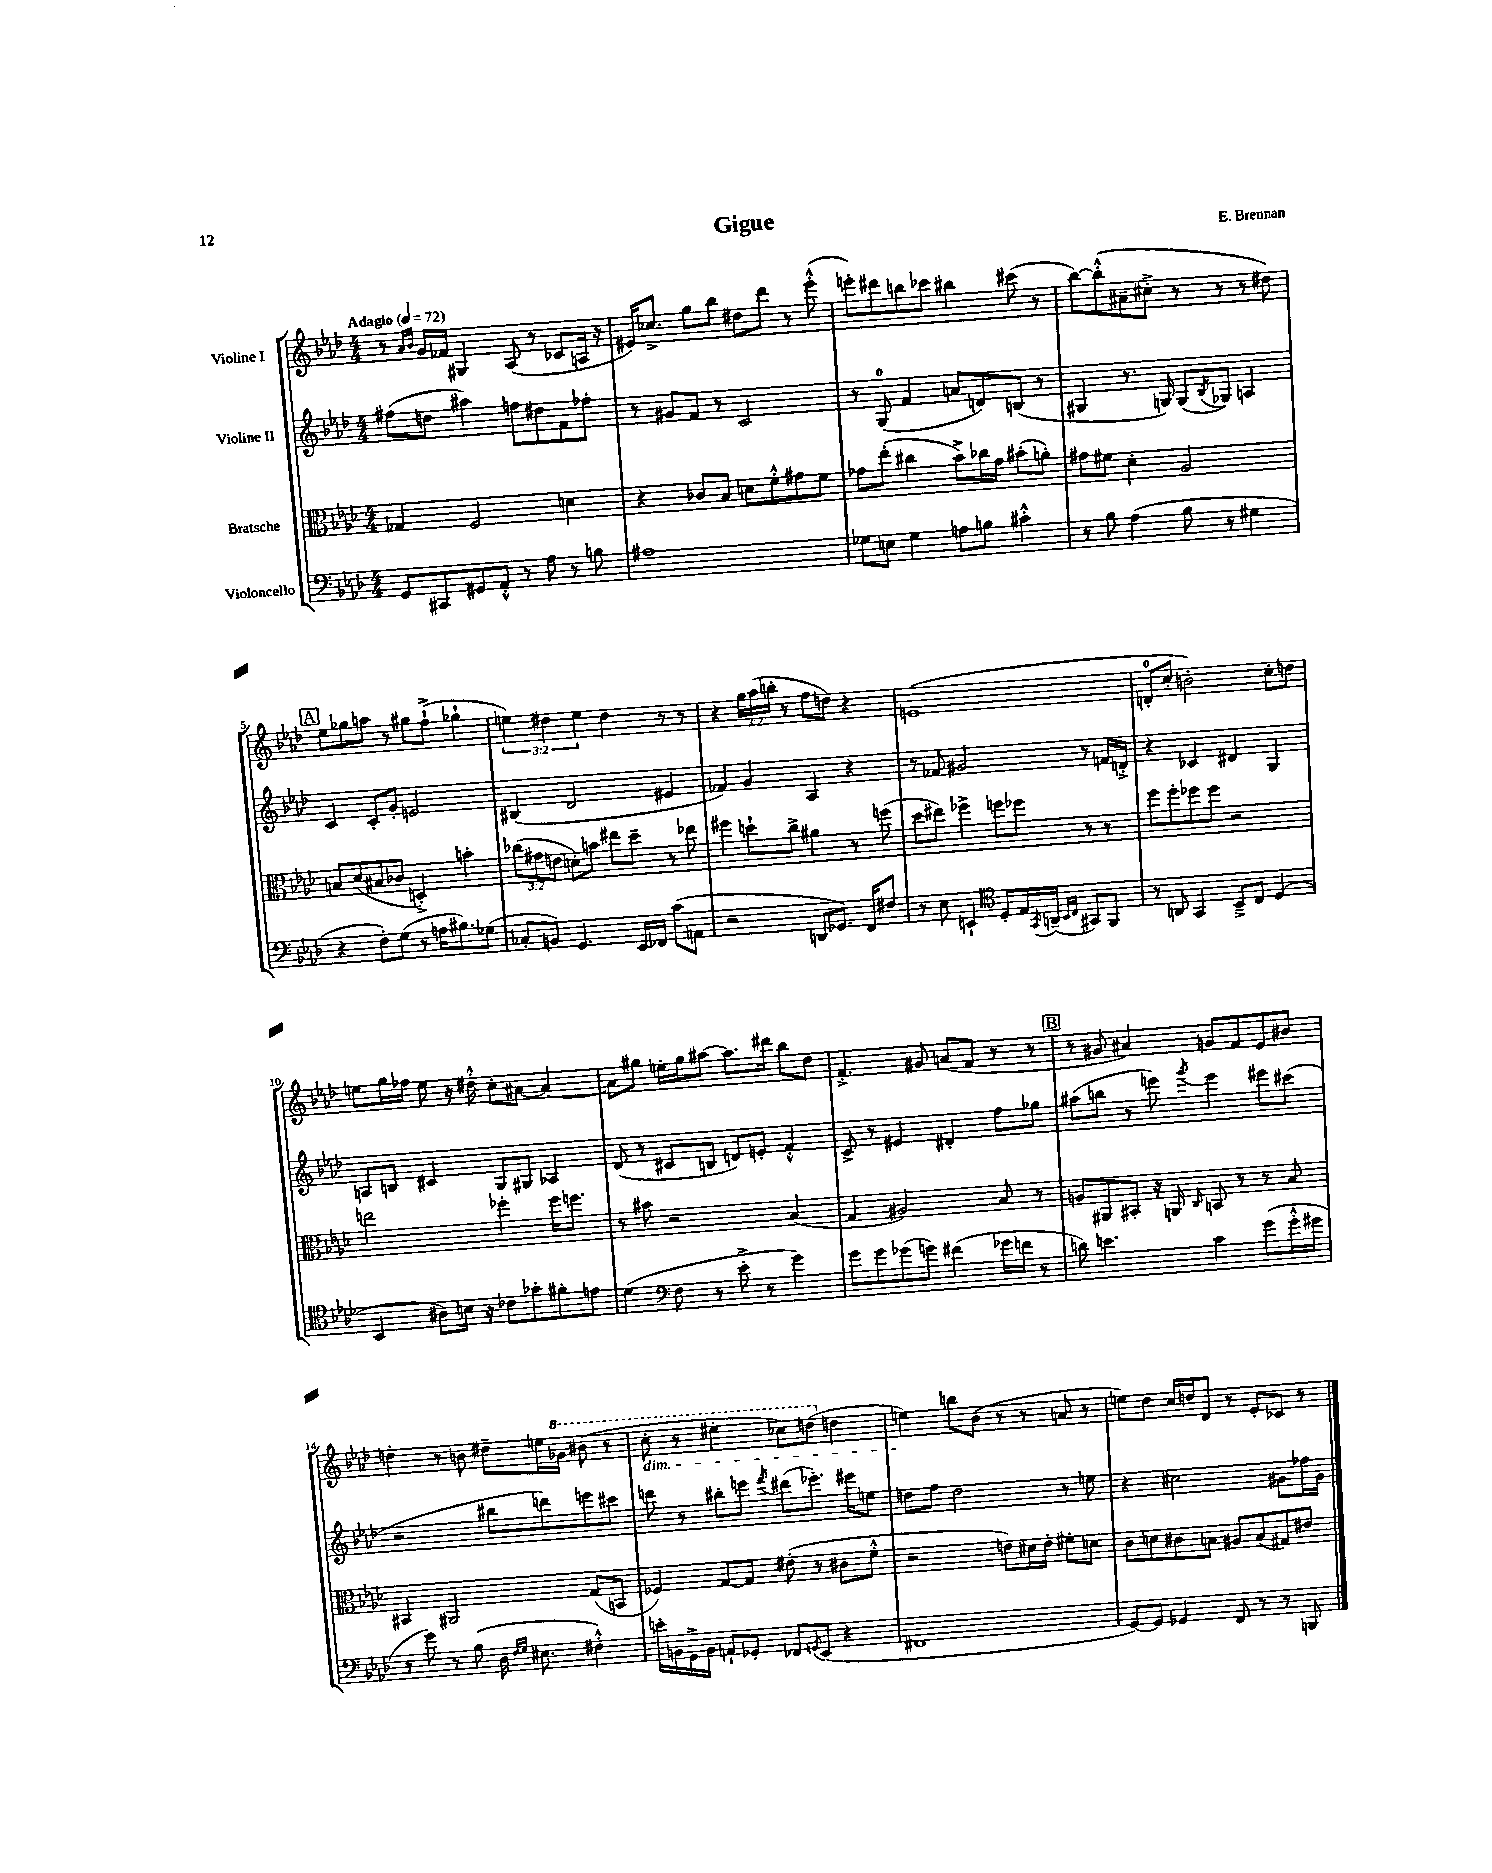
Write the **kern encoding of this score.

**kern	**kern	**kern	**kern
*staff4	*staff3	*staff2	*staff1
*clefF4	*clefC3	*clefG2	*clefG2
*k[b-e-a-d-]	*k[b-e-a-d-]	*k[b-e-a-d-]	*k[b-e-a-d-]
*M4/4	*M4/4	*M4/4	*M4/4
*MM72	*MM72	*MM72	*MM72
8GG	4G-	(8ff#	8r
.	.	.	16qqa-
.	.	.	16qqb-
8CC#	.	8dd	16g
.	.	.	16f-
8GG#	2F	4aa#)	4G#
8AA-'^^	.	.	.
8r	.	8ff	(8A-
8A-	.	8dd#	8r
8r	4d	8f	8c-
8B	.	8ff-'	16A
.	.	.	16r
=	=	=	=
1A#	4r	8r	16e#)
.	.	.	8.cc-^
.	.	8g#	.
.	8c-	8f	8gg
.	8B-	8r	8bb-
.	8d	2c	8dd#
.	8f'^^	.	8ddd-
.	8g#	.	8r
.	8f	.	(8eee-'^^
=	=	=	=
8G-	8g-	8r	8eee')
8E	(8ee-'	(8G	8ddd#
4G-	4cc#	4f	8bb
.	.	.	8ccc-
8A	8b-^)	8a	4bb#
8B	16cc-	8d)	.
.	16g-	.	.
4c#'^^	(8b#'	(8B	(8ccc#
.	8a')	8r	8r
=	=	=	=
8r	8g#	4G#	[8bb-)
8B-	8f#	.	(8bb-'^^]
(4A-	4d-'	8.r	8a#~
.	.	.	8cc#'^
.	.	16G)	.
8B-	2A-	(8G	8r
.	.	8qB-	.
8r	.	8G-)	8r
4G#	.	4A	8r
.	.	.	8dd#)
=	=	=	=
4r	8B	4c	8ee-
.	(8d-	.	8gg-
8F')	8B#	8c'	8aa
(8G	8c-	8g'	8r
8r	4D'^)	2e	8gg#
16A	.	.	(8ff`^
8.B#)	.	.	.
.	4b'	.	4gg-`
(8G-	.	.	.
=	=	=	=
8C-'	(12cc-	(4B#	6ee)
.	12g#	.	.
8BB)	.	.	.
.	12e	.	6dd#
4.GG	8d')	2d-	.
.	.	.	6ee
.	8b	.	.
.	8ee#	.	4dd#
16EE-	8dd-~	.	.
16FF-	.	.	.
(8c	8r	4e#	8r
8AA	8ee-	.	8r
=	=	=	=
2r	4ff#	4f-)	4r
.	8dd`	4g	24gg
.	.	.	(24aa-
.	.	.	24bb'
.	8cc^	.	8r
8DD	4a#	4A-	8ff
8.GG-)	.	.	8dd)
.	8r	4r	4r
16FF	.	.	.
8F#	(8ff	.	.
=	=	=	=
8r	8dd-	8r	(1e
8E-	8ee#)	8f-	.
4EE`	4ff-^	2g#	.
*clefC4	*	*	*
8D-'	8ff	.	.
16E-	8ff-	.	.
8qGG	.	.	.
(16AA~	.	.	.
16qqBB-	.	.	.
16qqC	.	.	.
8GG#)	8r	8r	.
8FF	8r	16f	.
.	.	16d'^	.
=	=	=	=
8r	8ff	4r	8d'
8AA	8ff'	.	8cc'
4GG	8ff-	4c-	2b')
.	8ff-	.	.
8BB-~^	2r	4d#	.
8C	.	.	.
(4D-	.	4G	8cc'
.	.	.	8dd
=	=	=	=
4BB-	2ee	8A	8ee
.	.	8B	16gg
.	.	.	16ff-
8A#)	.	4c#	8ee
16B	.	.	16r
16r	.	.	16dd#'^^
8c-	4ff-'	8G	8cc'
8g-'	.	8G#	[8a#
8f#'	16ff-	4A-	4a#_
.	8.ff	.	.
8e	.	.	.
=	=	=	=
(4d-	8r	(8d-	8a#]
.	8b#	8r	8gg#
*clefF4	*	*	*
8F	2r	8c#	16ee'
.	.	.	16gg#
8r	.	8B	[8aa#
8e-'^	.	8d)	8.aa#]
8r	.	8e'	.
.	.	.	16ddd#
4g)	(4B-	4f'^^	8bb-
.	.	.	8dd-
=	=	=	=
8g	4G	8c^	4.f'^
8g	.	8r	.
(8g-	2A#)	4e#	.
8g)	.	.	8g#
(4f#	.	4d#'	(8a
.	.	.	8f
16g-	8B-	8ff	8r
16f	.	.	.
8r	8r	8gg-	8r
=	=	=	=
8d)	8A	(8aa#	8r
4.e	8AA#	8bb	8g#
.	8BB#'	8r	4a#)
.	16r	8eee)	.
.	16AA	.	.
.	16qqC	8qggg	.
4c	8BB	4eee	8g
.	8r	.	8f
(8g	8r	8eee#	8e-
16g'^^	8B-	(8ccc#	8b#
16g#	.	.	.
=	=	=	=
8r	4BB#	2r	4dd'
8g)	.	.	.
8r	2AA#	.	8r
(8B-	.	.	8b
16D-	.	8bb#	8dd#~
16qqF	.	.	.
16qqG	.	.	.
8.E#	.	.	.
.	.	8ddd)	16ee
.	.	.	16gg-
4F#'^^)	(8G	8eee	(8bb#
.	8BB	8ccc#	8r
=	=	=	=
16e'	4F-)	8ddd	8ccc'
16BB	.	.	.
16GG^	.	8r	8r
16BB	.	.	.
8AA`	[8G	8bb#'	4eee#'
8GG-'	8G]	8eee	.
.	.	8qfff	.
8FF-	(8e#'	(8ddd#	8ccc-)
8qGG	.	.	.
(8EE-	8r	8.eee-')	(8ddd
4r	8c#	.	4dd
.	.	16eee#	.
.	8f'^^	8ee	.
=	=	=	=
1FF#	2r	8dd	4ee)
.	.	8ff	.
.	.	2dd	8bb
.	.	.	(8b-
.	8e)	.	8r
.	16d#	.	8r
.	16e'	.	.
.	8f#'	8r	8a
.	8d	8ee	8r
=	=	=	=
[8GG)	8c	4r	8ee)
8GG]	8d	.	8dd-
4GG-	8c#	2cc#	16cc
.	.	.	16dd
.	8B	.	8d-
8FF	8A#	.	8r
8r	(8B	.	8e-'
8r	8G#)	8g#	8c-
8BBB	8e#	16ff-	8r
.	.	16g#	.
==	==	==	==
*-	*-	*-	*-
